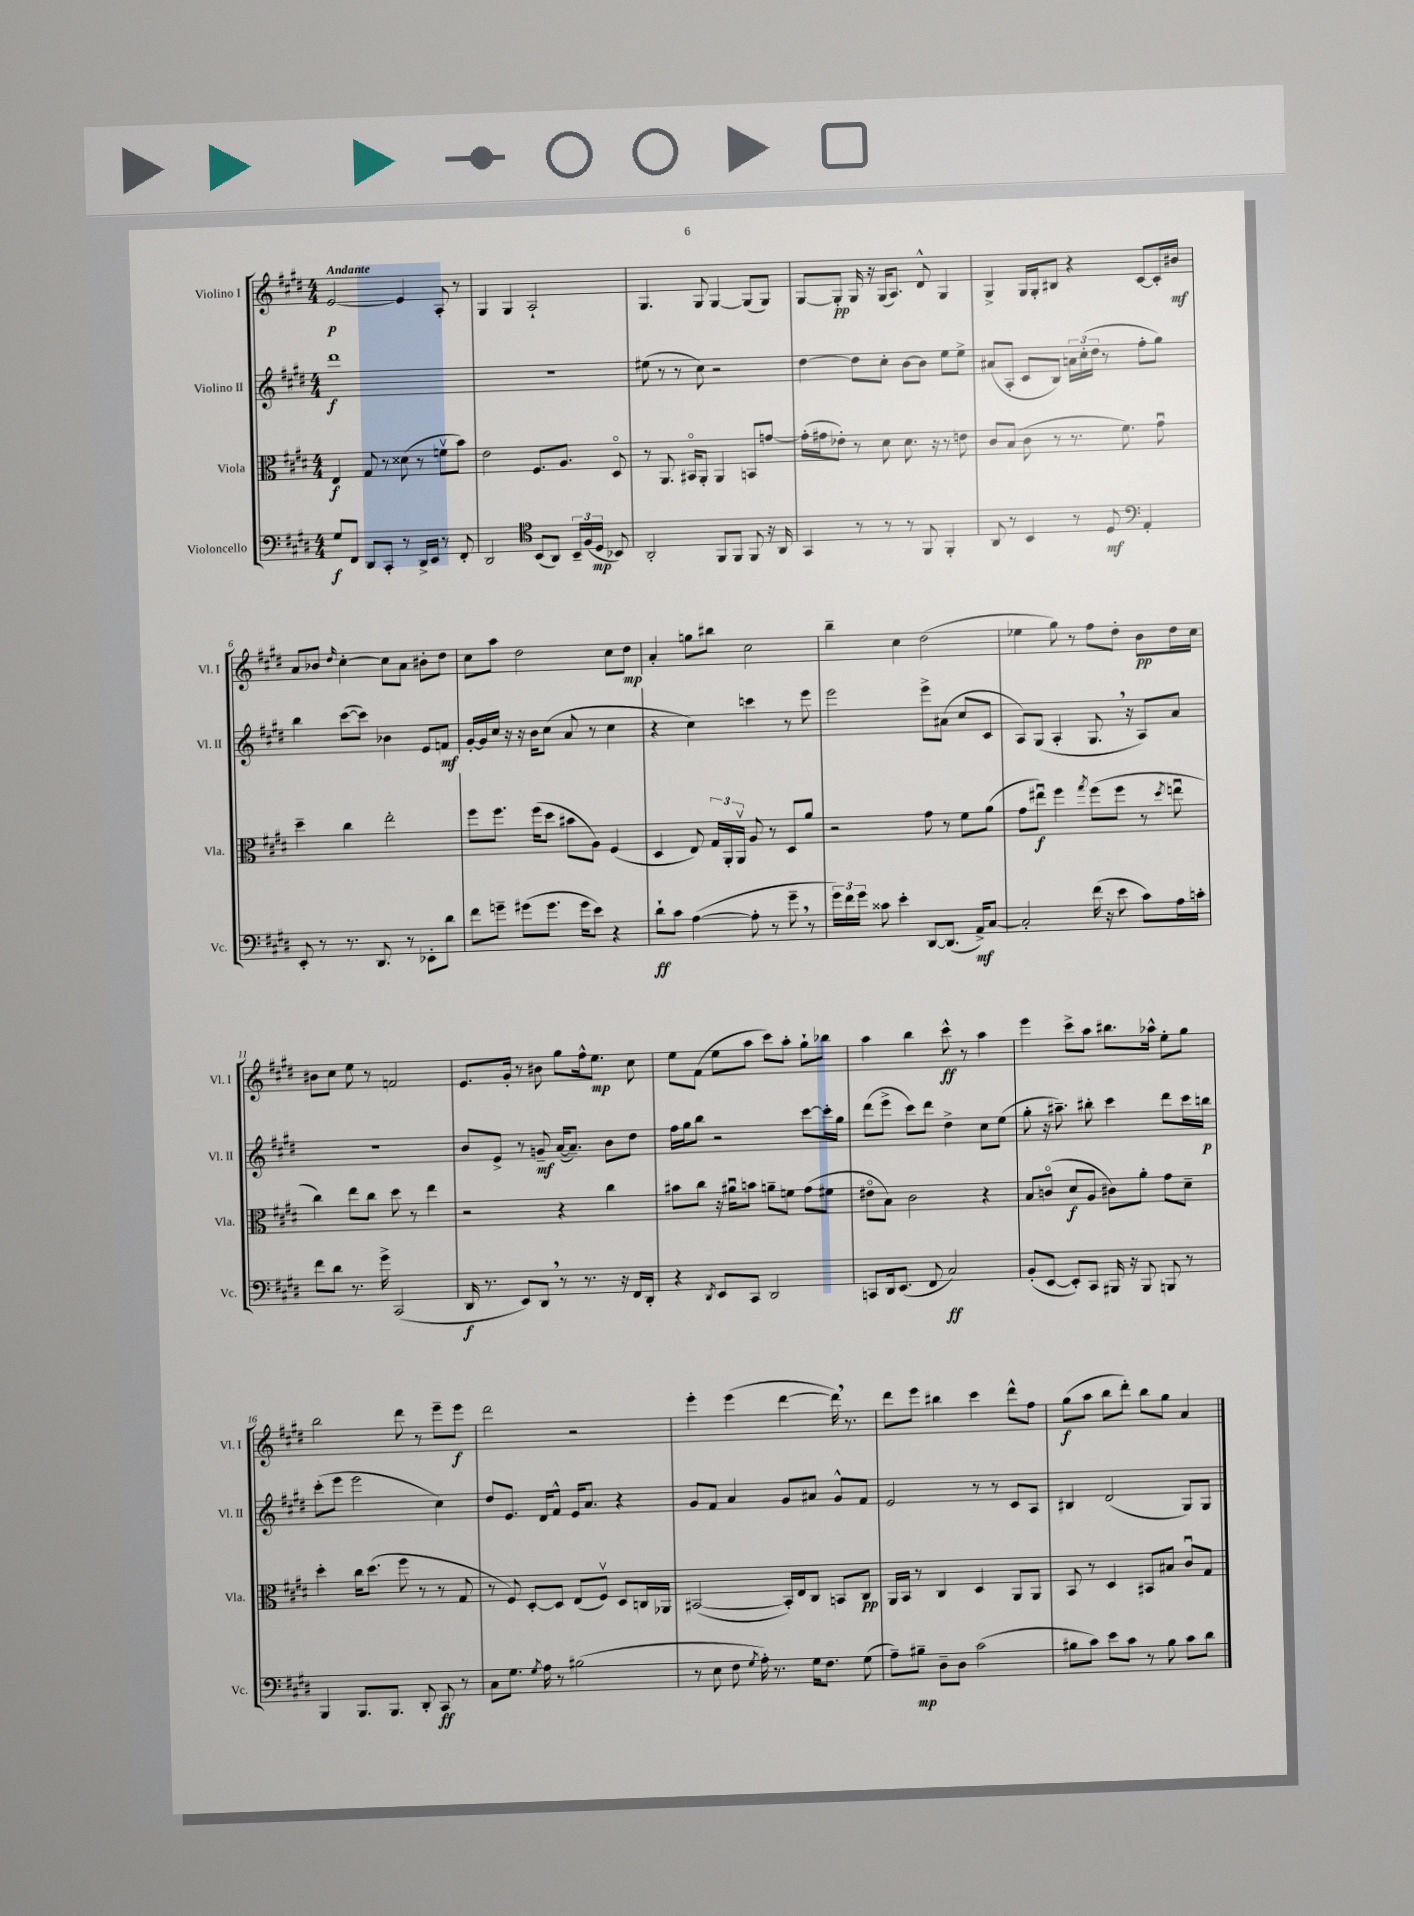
<<
\new StaffGroup <<
\new Staff = "s0" \with { instrumentName = "Violino I" shortInstrumentName = "Vl. I" } {
    \clef treble \key e \major \numericTimeSignature \time 4/4 \tempo "Andante"
    \autoBeamOff e'2~\p e'4 a8-. r8 |
    gis4 gis4 a2-! |
    gis4. gis8 gis4~ gis8[( gis8]) |
    gis8[~ gis8]-.\pp gis16 r16 gis16[( a8.]) dis'8-^ gis4 |
    gis4-> gis16[ gis16-. bis8] r4 cis'8[~ cis'16-. bis'16]\mf |
    a'8[ bes'8] \grace { dis''16 } cis''4~-. cis''8[ a'8] bis'8[-. dis''8] |
    cis''8[ a''8] dis''2 cis''8[ dis''8]\mp |
    a'4-. g''8[ bis''8] cis''2 |
    b''4-- cis''4 dis''2( |
    ees''4 gis''8) r8 fis''8[ dis''8]-. b'8[\pp dis''16 cis''16] |
    bis'8[ cis''8] e''8 r8 f'2 |
    e'8.[ gis'16]-. r8 bis'8 gis''8[ fis''16-^ e''8.]\mp cis''8 |
    e''8[ fis'8]( e''8[ a''8] cis'''8[) a''8]-. gis''8[-! bes''8] |
    a''4 b''4 cis'''8-^\ff r8 a''4 |
    e'''4 cis'''8[-> a''8] bis''8.[ aes''16]-^ e''8[-. gis''8] |
    b''2 dis'''8 r8 e'''8[-- e'''8]\f |
    dis'''2 r2 |
    e'''4-. e'''4( dis'''4~ dis'''16) \breathe r8. |
    dis'''8[ e'''8] bis''4 cis'''4 dis'''8[-^ fis''8] |
    gis''8[\f( a''8] b''8[ dis'''8]-.) b''8[ gis''8] a'4 \bar "|." |
}
\new Staff = "s1" \with { instrumentName = "Violino II" shortInstrumentName = "Vl. II" } {
    \clef treble \key e \major \numericTimeSignature \time 4/4
    \autoBeamOff dis'''1\f |
    R1 |
    eis''8( r8 r8 cis''8) r2 |
    dis''4~ dis''8[ cis''8]-. b'8[~ b'8] e''8[ e''8]-> |
    ais'8[( a8]-. cis'8[ b8]) \tuplet 3/2 { a'16[ cis''16-.( dis''16] } r8 fis''8[-. gis''8]) |
    b''4 cis'''8[~( cis'''8]) bes'4 e'8[ f'8]\mf |
    gis'16[~-. gis'16 cis''16] r16 r16 b'16[ cis''8]( a'8 r8 cis''4 |
    r4 cis''4) c'''4 r8 e'''8 |
    e'''2 e'''8[-> ais'8]( cis''8[ cis'8] |
    a8[) gis8]( a4-. gis8. \breathe r16 a8[) a'8] |
    R1 |
    b'8[ e'8]-> r8 g'8--\mf a'16[~( a'8.]--) b'8[ dis''8] |
    fis''16[ gis''16 b''8] r2 cis'''8[~ cis'''16-. gis''16] |
    dis'''8[( e'''8]-> cis'''8[) dis'''8] dis''4-> cis''8[ e''8]( |
    gis''8-. r16 ais''8.--) bis''8-. cis'''4 dis'''8[ cis'''16 b''16]\p |
    cis'''8[-.( e'''8] e'''2 cis''4) |
    dis''8[ e'8.] dis'16[ fis'8]-^ e'16[ a'8.] r4 |
    gis'8[ fis'8] a'4 gis'8[ ais'8] gis'8[-^ fis'8] |
    e'2 r8 r8 cis'8[ a8] |
    bis4 dis'2( gis8[) gis8] \bar "|." |
}
\new Staff = "s2" \with { instrumentName = "Viola" shortInstrumentName = "Vla." } {
    \clef alto \key e \major \numericTimeSignature \time 4/4
    \autoBeamOff e4\f gis8 r8 disis'8( r8 f'8[\upbow b'8]) |
    e'2 fis8.[ a8.] dis8\flageolet |
    r8 a,8. bis,16[\flageolet a,8]-. a,4 b,8[ g'8]~ |
    g'16[-.( gis'16 ees'8]-.) r8 dis'8 dis'8. r16 r8 e'8 |
    cis'8[ b8]( cis'8 r8 r8. fis'8.) gis'8\downbow |
    dis''4-- cis''4 e''2-. |
    fis''8[ fis''8.] fis''16[( dis''8] bis'8[ a8]) fis4( |
    dis4 e8) \tuplet 3/2 { gis16[ a,16-. a,16]\upbow } a8 r8 dis8[ a'8] |
    r2 gis'8 r8 fis'8[ a'8]( |
    gis'8[ eis''8]\downbow\f) fis''4 \acciaccatura { gis''8 } fis''8[( fis''8] r8 \acciaccatura { dis''8 } e''8\downbow |
    cis''4) e''8[ cis''8] dis''8 r8 e''4 |
    r2 r4 cis''4 |
    bis'8[ cis''8] r16 ais'16[\downbow b'8] a'8[-- f'8] gis'8[( fis'8] |
    eis'8[\flageolet b8]) cis'2 r4 |
    b8[ c'8]\flageolet( dis'8[\f a8] cis'8[) a'8]-. gis'8[ dis'8]-- |
    dis''4-. cis''16[ dis''8.]( fis''8 r8 r8 gis8 |
    r8 fis8) dis8[~-. dis8] e8[( fis8]\upbow) dis8[ c16 aes,16] |
    bis,2~( bis,16[-.) e16 cis8] b,8[ cis8]\pp |
    a,16[ b,16] r8 cis4 dis4 a,8[ a,8] |
    b,8 r8 dis4 bis,8[ bis8] cis'8[\downbow gis8] \bar "|." |
}
\new Staff = "s3" \with { instrumentName = "Violoncello" shortInstrumentName = "Vc." } {
    \clef bass \key e \major \numericTimeSignature \time 4/4
    \autoBeamOff gis8[\f fis,8] dis,8[ cis,8]-. r8 dis,16[-> e,16] r8 fis,8-. |
    dis,2 \clef tenor b,8[( a,8]) \tuplet 3/2 { b,16[-- fis16( dis16]\mp } bes,8) |
    a,2-. fis,8[ fis,8] fis,8 r16 a,16 |
    gis,4 r8 r8 r8 fis,8 fis,4-. |
    a,8 r8 b,4 r8 dis8\mf \clef bass a,4-. |
    e,8-. r8 r8. dis,8. r8 ees,8[-. dis'8] |
    fis'8[ g'8]-- gis'8[( gis'8.] gis'16[ e'8]) r4 |
    dis'8[-!\ff cis'8] a4~( a8-. r8 gis'8-- \breathe r8 |
    \tuplet 3/2 { gis'16[) fis'16 gis'16] } cisis'8 e'4-. dis,8[~ dis,8.]( a,16[->\mf) cis8]~ |
    cis2-. fis'16( r16 e'8 cis'8[) a16 c'16]-. |
    fis'8[ dis'8] r8. gis'16-> cis,2( |
    dis,16\f r8. e,8[) dis,8] \breathe r8 r8. r16 fis,16[ dis,16]-. |
    r4 \acciaccatura { dis,8 } e,8[ cis,8] dis,2 |
    c,8[ dis,16 e,8.]( fis,8 cis2\ff) |
    b,8[-.( e,8]~ e,8[-.) cis,8] bis,,16 r16 bis,,8 b,,8 r8 |
    b,,4 b,,8.[ b,,8.] dis,8-. cis,8\ff r8 |
    cis8[ gis8.] \acciaccatura { gis8 } a16 r8 bis2( |
    r8 e8 fis8 \acciaccatura { gis8 } a16-.) r8. gis16[ fis8.] gis8( |
    a8[--) bis8]--\mp dis8[-- dis8] cis'2( |
    bis8[ cis'8]) e'8[ cis'8] r8 bis8 cis'8[ dis'8] \bar "|." |
}
>>
>>
